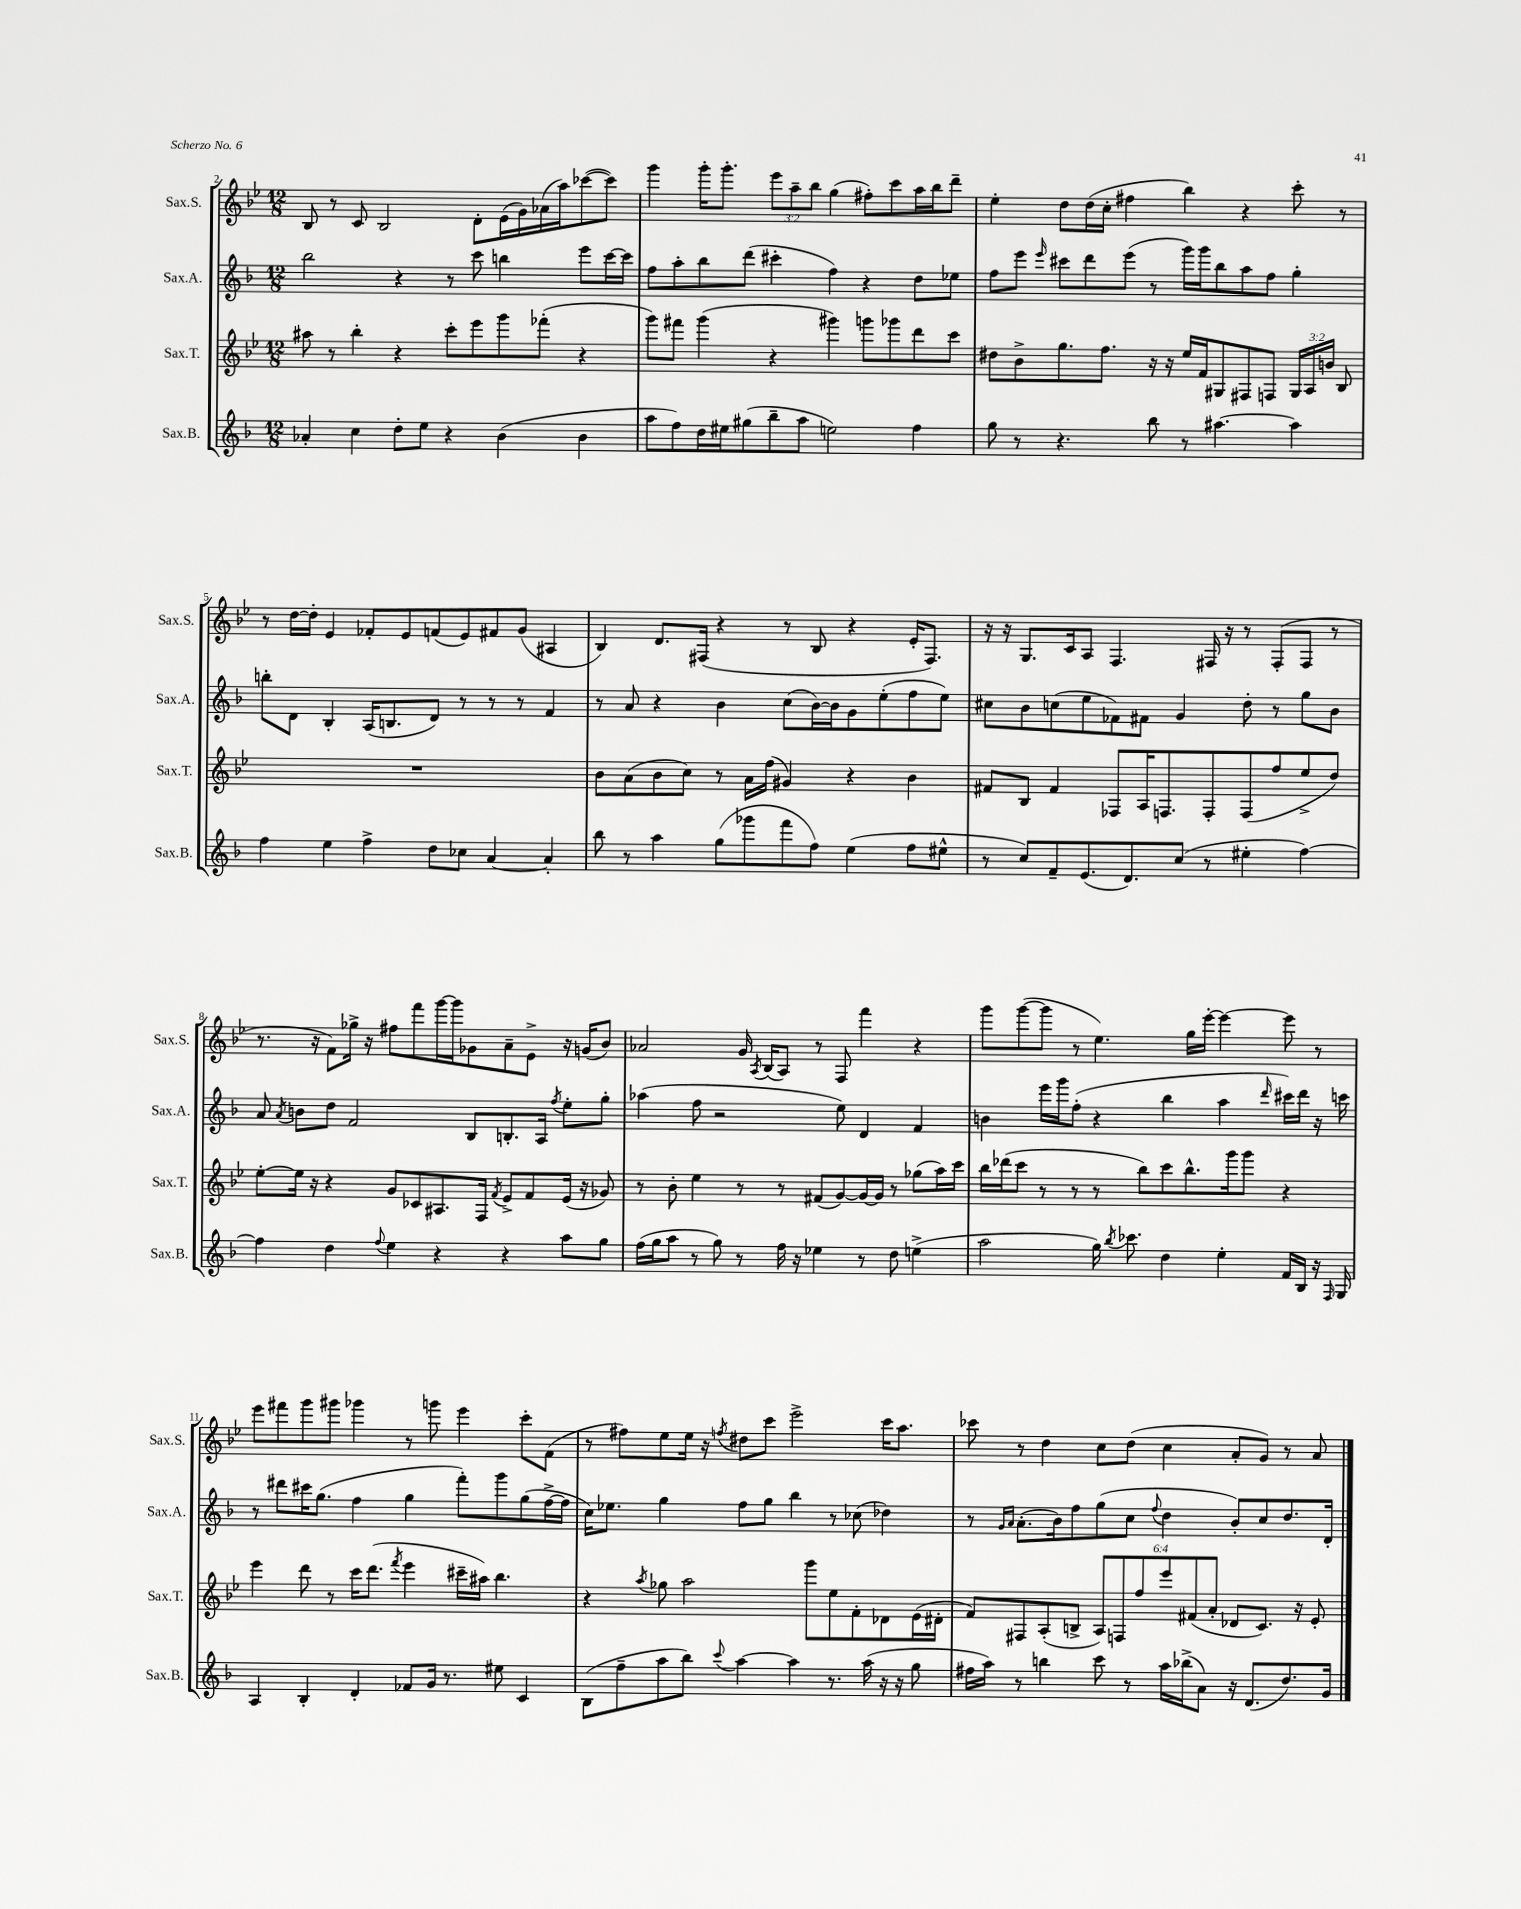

**kern	**kern	**kern	**kern
*part4	*part3	*part2	*part1
*staff4	*staff3	*staff2	*staff1
*I"Sax.B.	*I"Sax.T.	*I"Sax.A.	*I"Sax.S.
*I'Sax.B.	*I'Sax.T.	*I'Sax.A.	*I'Sax.S.
*clefG2	*clefG2	*clefG2	*clefG2
*k[b-]	*k[b-e-]	*k[b-]	*k[b-e-]
*M12/8	*M12/8	*M12/8	*M12/8
=2	=2	=2	=2
4a-X'/	8aa#X\	2bb-\	8B-/
.	8r	.	8r
4cc\	4bb-'\	.	8c/
.	.	.	2B-/
8dd'\L	4r	4r	.
8ee\J	.	.	.
4r	8ccc'\L	8r	.
.	8eee-\	8ccc\	8d'\L
(4b-\	8ggg\	4bbn\	(16e-\L
.	.	.	16g\)
.	(8fff-X'\J	.	(16a-X\
.	.	.	16aa\J)
4b-\	4r	8eee\L	([8ccc-X\
.	.	[16ccc\L	8ccc-\J])
.	.	16ccc\JJ]	.
=3	=3	=3	=3
8aa\L	8ggg\L)	8ff\L	4ggg\
8ff\)	8fff#X\J	8aa'\	.
16dd\L	(4ggg\	8bb-\	16ggg'\KL
16ee#X\J	.	.	8.ggg'\J
(8gg#X\	.	(8ddd\J	.
8bb-~\	4r	4ccc#X'\	12eee-\L
.	.	.	12aa~\
8aa\J	.	.	.
.	.	.	12bb-\J
2een\)	4ggg#X\)	4ff\)	(4gg\
.	8gggn\L	4r	8ff#X'\L)
.	8ggg-X\	.	8ccc\
4ff\	8ddd\	8dd\L	16aa\L
.	.	.	16bb-\J
.	8ccc\J	8ee-X\J	8ddd~\J
=4	=4	=4	=4
8gg\	8dd#X\L	8ff\L	4ee-'\
8r	8b-^\	8eee\J	.
.	.	16qqeee/	.
4.r	8.gg\	8ccc#X\L	8dd\L
.	.	8ddd\	(16dd\L
.	8.ff\J	.	16cc'\JJ
.	.	(8eee\J	4ff#X\
8bb-\	16r	8r	.
.	16r	.	.
8r	16ee-/LL	16ggg\LL)	4bb-\)
.	16f/J	16ggg\J	.
[4.aa#X\	8G#X/	8bb-\	.
.	8F#X/	8aa\	4r
.	8Fn/J	8ff\J	.
4aa#\]	24G#/LL	4gg'\	8ccc'\
.	24A/	.	.
.	24bn/JJ	.	.
.	8B-/	.	8r
!!LO:LB:g=z
=5	=5	=5	=5
4ff\	1.r	8bbn'\L	8r
.	.	8d\J	[16dd\LL
.	.	.	16dd'\JJ]
4ee\	.	4B-'/	4e-/
4ff^\	.	(16A/KL	8f-X'/L
.	.	8.Bn/	.
.	.	.	8e-/
8dd\L	.	8d/J)	(8fn/
8cc-X\J	.	8r	8e-/)
[4a/	.	8r	8f#X/
.	.	8r	(8g/J
4a'/]	.	4f/	4A#X/
=6	=6	=6	=6
8bb-\	8b-\L	8r	4B-/)
8r	(8a\	8a/	.
4aa\	8b-\	4r	8.d/L
.	8cc\J)	.	.
.	.	.	(16F#X/Jk
(8gg\L	8r	4b-\	4r
8ggg-X\	16a\LL	.	.
.	(16ff\JJ	.	.
8fff\	4g#X/)	(8cc\L	8r
8ff\J)	.	[16b-\L)	8B-/
.	.	16b-\J]	.
(4ee\	4r	8g\	4r
.	.	(8ee'\	.
8ff\L	4b-\	8ff\	16e-'/KL
.	.	.	8.F#/J)
8ee#X^^\J	.	8ee\J)	.
=7	=7	=7	=7
8r	8f#X/L	8cc#X\L	16r
.	.	.	16r
8cc/L)	8B-/J	8b-\	8.G/L
8f~/	4f#/	(8ccn\	.
.	.	.	16c/k
(8.e/	.	8ee\	8A/J
.	8F-X/L	8f-X\)	4.F/
8.d/)	.	.	.
.	16A/K	8f#X\J	.
.	8.Fn/	.	.
(8cc/J	.	4g/	.
8r	8F'/	.	16F#X/
.	.	.	16r
4ee#X'\	(8F/	8dd'\	8r
.	8ff/	8r	(8F#'/L
[4ff\)	8ee-^/	8gg\L	8F#/J
.	8dd/J)	8b-\J	8r
!!LO:LB:g=z
=8	=8	=8	=8
4ff\]	[8ee-'\L	8a/	8.r
.	.	8qa/	.
.	16ee-\Jk]	8bn\L	.
.	16r	.	16r
4dd\	4r	8dd\J	8f\L)
.	.	2f/	16gg-X^\Jk
.	.	.	16r
8qqff/	.	.	.
4ee\	8g/L	.	8ff#X\L
.	8c-X/	.	8fff\
4r	8.A#X/	.	[16ggg\L
.	.	.	16ggg\J]
.	.	8B-/L	8g-X\
.	16F/Jk	.	.
.	8qf/	.	.
4r	8e-^/L	8.Bn'/	8a~\
.	8f/	.	8e-^\J
.	.	16A/Jk	.
.	.	8qff/	.
8aa\L	(16e-/Jk	8ee'\L	16r
.	16r	.	(16gn/KL
8gg\J	8g-X/)	8gg'\J	8b-/J)
=9	=9	=9	=9
(16ff\LL	8r	(4aa-X\	2a-X/
16gg\J	.	.	.
8aa\J	8b-'\	.	.
8r	4ee-\	8ff\	.
8gg\)	.	2r	.
8r	8r	.	16g/
.	.	.	8qA/
.	.	.	(16B-/KL
16ff\	8r	.	8A/J)
16r	.	.	.
4ee-X\	(8f#X/L	.	8r
.	[8g/)	8ee\)	8F/
8r	16g/L_	4d/	4fff\
.	16g/JJ]	.	.
8dd\	8r	.	.
(4een^\	(8gg-X\L	4f/	4r
.	16aa\L)	.	.
.	16ccc\JJ	.	.
=10	=10	=10	=10
2aa\	16bb-\LL	4bn\	8ggg\L
.	(16ddd-X\J	.	.
.	8ccc\J	.	([8ggg\
.	8r	16eee\LL	8ggg\J]
.	.	16ggg\J	.
.	8r	(8ff'\J	8r
16gg\)	8r	4r	4.ee-\)
8qbb-/	.	.	.
8.ccc-X\	.	.	.
.	8bb-\L)	.	.
4dd\	8ccc\	4bb-\	.
.	8.bb-^^\	.	16gg\LL
.	.	.	[16eee-'\JJ
4ee'\	.	4aa\	4eee-\_
.	16ggg\k	.	.
.	8ggg\J	.	.
.	.	16qqddd/	.
16f/LL	4r	16ccc#X\LL)	8eee-\]
16B-/JJ	.	16ddd\JJ	.
16r	.	16r	8r
16qqF/	.	.	.
16G/	.	16cccn\	.
!!LO:LB:g=z
=11	=11	=11	=11
4A/	4eee-\	8r	8eee-\L
.	.	8ddd#X\L	8fff#X\
4B-'/	8ddd\	16ccc#X\K	8ggg\
.	.	(8.gg\J	.
.	8r	.	8ggg#X\J
4d'/	16ccc\KL	4ff\	4ggg-X\
.	(8.ddd\J	.	.
.	8qfff/	.	.
8f-X/L	4eee-\	4gg\	8r
16g/Jk	.	.	8gggn\
8.r	.	.	.
.	16ccc#X~\LL	8fff'\L)	4eee-\
.	16aa#X\JJ)	.	.
8ee#X\	4.bb-\	8ggg\	.
4c/	.	(8gg\	8ccc'\L
.	.	[16ff^\L	(8f\J
.	.	16ff\JJ]	.
=12	=12	=12	=12
(8B-\L	4r	16cc\KL)	8r
.	.	8.ee-X\J	.
8ff~\	.	.	8ff#X\L)
.	8qaa/	.	.
8aa\	8gg-X\	4gg\	8ee-\
8bb-\J)	2aa\	.	16ee-\Jk
.	.	.	16r
8qqccc/	.	.	8qffn/
[4aa\	.	8ff\L	8dd#X\L
.	.	8gg\J	8ccc\J
4aa\]	.	4bb-\	2eee-^\
.	8ggg\L	.	.
8.r	8ee-\	8r	.
.	8f'\	(8cc-X\	.
(16aa\	.	.	.
16r	8d-X\	4dd-X\)	16ccc\KL
16r	.	.	8.aa\J
8gg\	(16e-\L	.	.
.	16d#X'\JJ	.	.
=13	=13	=13	=13
16ff#X\LL	8f/L)	8r	8ccc-X\
16aa\JJ)	.	.	.
.	.	16qqg/LL	.
.	.	16qqa/JJ	.
8r	8F#X/	(8.a'\L	8r
4bbn\	(8A'/	.	4dd\
.	.	16b-\k)	.
.	8Bn^/J	8ff\	.
8ccc\	12A/L)	(8gg\	8cc\L
.	12Fn/	.	.
8r	.	8cc\J	(8dd\J
.	12ff/	.	.
.	.	8qqff/	.
16aa\LL	12eee-/	4dd\	4cc\
(16bb-X^\J	.	.	.
.	(12f#X/	.	.
8a\J)	.	.	.
.	12a'/J	.	.
16r	8d-X/L	8b-'/L)	8a'/L
(8.d/L	.	.	.
.	8.c/J)	8cc/	8g/J)
8.dd/)	.	8.dd/	8r
.	16r	.	.
.	8e-'/	.	8a/
16g/Jk	.	16d'/Jk	.
==	==	==	==
*-	*-	*-	*-
